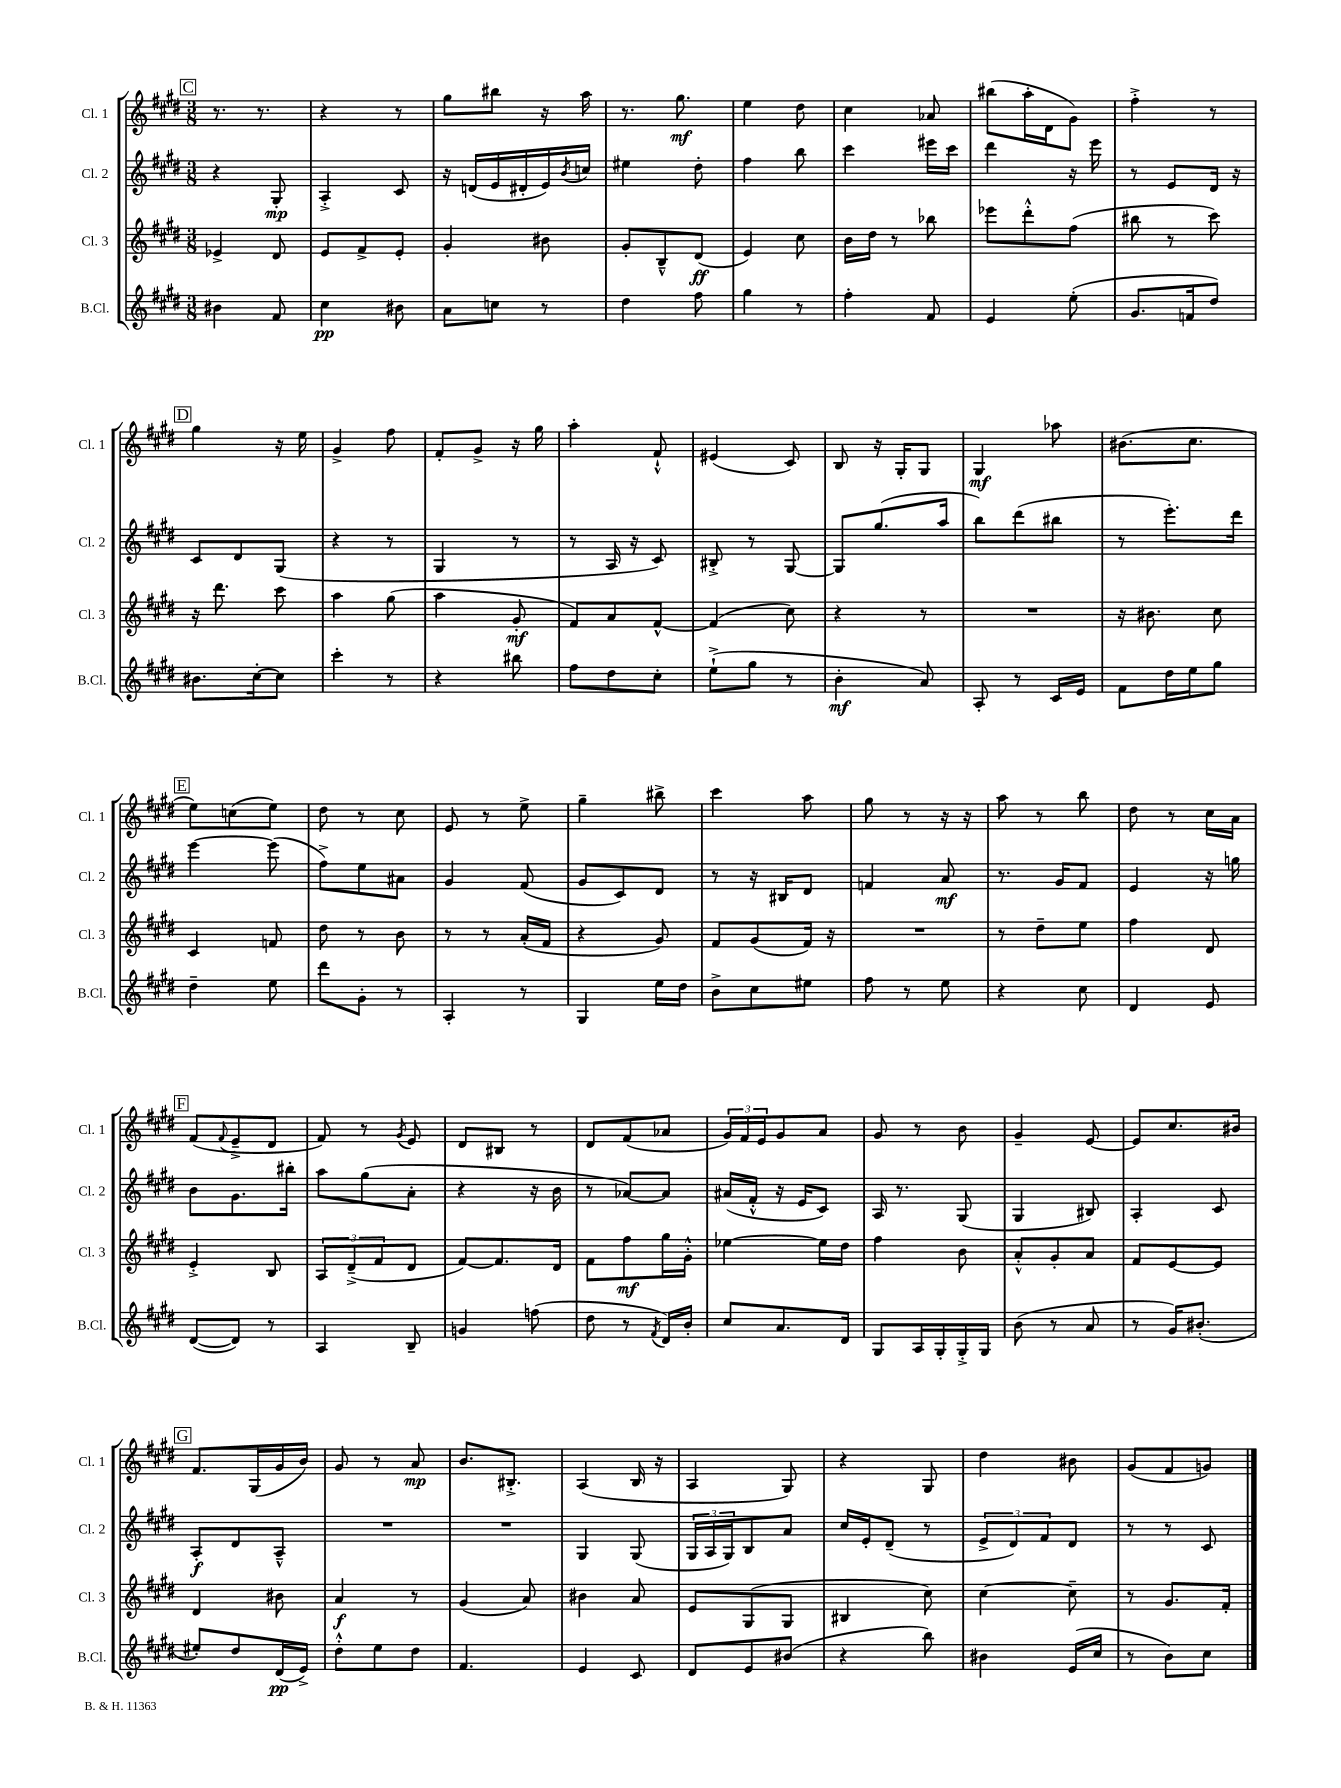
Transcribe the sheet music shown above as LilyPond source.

<<
\new StaffGroup <<
\new Staff = "s0" \with { instrumentName = "Cl. 1" shortInstrumentName = "Cl. 1" } {
    \clef treble \key e \major \numericTimeSignature \time 3/8
    \mark \markup { \box "C" } r8. r8. |
    r4 r8 |
    gis''8 bis''8 r16 a''16 |
    r8. gis''8.\mf |
    e''4 dis''8 |
    cis''4 aes'8 |
    bis''8( a''16-. dis'16 gis'8) |
    fis''4-.-> r8 |
    \mark \markup { \box "D" } gis''4 r16 e''16 |
    gis'4-> fis''8 |
    fis'8-. gis'8-> r16 gis''16 |
    a''4-. fis'8-!-^ |
    eis'4( cis'8) |
    b8 r16 gis16-. gis8 |
    gis4\mf aes''8 |
    bis'8.( cis''8. |
    \mark \markup { \box "E" } e''8) c''8( e''8) |
    dis''8 r8 cis''8 |
    e'8 r8 e''8-> |
    gis''4-- bis''8-> |
    cis'''4 a''8 |
    gis''8 r8 r16 r16 |
    a''8 r8 b''8 |
    dis''8 r8 cis''16 a'16 |
    \mark \markup { \box "F" } fis'8( \appoggiatura { fis'8 } e'8---> dis'8 |
    fis'8) r8 \acciaccatura { gis'8 } e'8 |
    dis'8 bis8 r8 |
    dis'8 fis'8( aes'8 |
    \tuplet 3/2 { gis'16) fis'16 e'16 } gis'8 a'8 |
    gis'8 r8 b'8 |
    gis'4-- e'8~ |
    e'8 cis''8. bis'16 |
    \mark \markup { \box "G" } fis'8. gis16( gis'16 b'16) |
    gis'8 r8 a'8\mp |
    b'8. bis8.-.-> |
    a4( b16 r16 |
    a4 gis8) |
    r4 gis8 |
    dis''4 bis'8 |
    gis'8( fis'8 g'8) \bar "|." |
}
\new Staff = "s1" \with { instrumentName = "Cl. 2" shortInstrumentName = "Cl. 2" } {
    \clef treble \key e \major \numericTimeSignature \time 3/8
    \mark \markup { \box "C" } r4 gis8-.\mp |
    a4-.-> cis'8 |
    r16 d'16( e'16 dis'16-. e'16) \acciaccatura { b'8 } c''16 |
    eis''4 dis''8-. |
    fis''4 b''8 |
    cis'''4 eis'''16 cis'''16 |
    dis'''4 r16 e'''16 |
    r8 e'8 dis'16 r16 |
    \mark \markup { \box "D" } cis'8 dis'8 gis8( |
    r4 r8 |
    gis4 r8 |
    r8 a16 r16 cis'8) |
    bis8-.-> r8 gis8~ |
    gis8 gis''8.( a''16 |
    b''8) dis'''8( bis''8 |
    r8 e'''8.-.) dis'''16 |
    \mark \markup { \box "E" } e'''4~ e'''8( |
    fis''8->) e''8 ais'8 |
    gis'4 fis'8( |
    gis'8 cis'8) dis'8 |
    r8 r16 bis16 dis'8 |
    f'4 a'8\mf |
    r8. gis'16 fis'8 |
    e'4 r16 g''16 |
    \mark \markup { \box "F" } b'8 gis'8. bis''16-. |
    a''8 gis''8( a'8-. |
    r4 r16 b'16 |
    r8 aes'8~) aes'8 |
    ais'16( fis'16-.-^ r16 e'16 cis'8) |
    a16 r8. gis8( |
    gis4 bis8) |
    a4-. cis'8 |
    \mark \markup { \box "G" } a8-.\f dis'8 a8---^ |
    R4. |
    R4. |
    gis4 gis8( |
    \tuplet 3/2 { gis16 a16 gis16) } b8 a'8 |
    cis''16 e'16-. dis'8--( r8 |
    \tuplet 3/2 { e'8-> dis'8) fis'8 } dis'8 |
    r8 r8 cis'8 \bar "|." |
}
\new Staff = "s2" \with { instrumentName = "Cl. 3" shortInstrumentName = "Cl. 3" } {
    \clef treble \key e \major \numericTimeSignature \time 3/8
    \mark \markup { \box "C" } ees'4-> dis'8 |
    e'8 fis'8-> e'8-. |
    gis'4-. bis'8 |
    gis'8-. b8---^ dis'8\ff( |
    e'4) cis''8 |
    b'16 dis''16 r8 bes''8 |
    ees'''8 dis'''8-.-^ fis''8( |
    bis''8 r8 cis'''8) |
    \mark \markup { \box "D" } r16 dis'''8. cis'''8 |
    a''4 gis''8( |
    a''4 gis'8-.\mf |
    fis'8) a'8 fis'8~-^ |
    fis'4( cis''8) |
    r4 r8 |
    R4. |
    r16 bis'8. cis''8 |
    \mark \markup { \box "E" } cis'4 f'8 |
    dis''8 r8 b'8 |
    r8 r8 a'16-.( fis'16 |
    r4 gis'8) |
    fis'8 gis'8( fis'16) r16 |
    R4. |
    r8 dis''8-- e''8 |
    fis''4 dis'8 |
    \mark \markup { \box "F" } e'4-.-> b8 |
    \tuplet 3/2 { a8 dis'8--->( fis'8 } dis'8 |
    fis'8~) fis'8. dis'16 |
    fis'8 fis''8\mf gis''16 gis'16-.-^ |
    ees''4~ ees''16 dis''16 |
    fis''4 b'8 |
    a'8-.-^ gis'8-. a'8 |
    fis'8 e'8~ e'8 |
    \mark \markup { \box "G" } dis'4 bis'8 |
    a'4\f r8 |
    gis'4( a'8) |
    bis'4 a'8 |
    e'8 gis8( gis8 |
    bis4 cis''8) |
    cis''4~ cis''8-- |
    r8 gis'8. fis'16-. \bar "|." |
}
\new Staff = "s3" \with { instrumentName = "B.Cl." shortInstrumentName = "B.Cl." } {
    \clef treble \key e \major \numericTimeSignature \time 3/8
    \mark \markup { \box "C" } bis'4 fis'8 |
    cis''4\pp bis'8 |
    a'8 c''8 r8 |
    dis''4 fis''8 |
    gis''4 r8 |
    fis''4-. fis'8 |
    e'4 e''8-.( |
    gis'8. f'16 dis''8) |
    \mark \markup { \box "D" } bis'8. cis''16~-. cis''8 |
    cis'''4-. r8 |
    r4 bis''8 |
    fis''8 dis''8 cis''8-. |
    e''8-!->( gis''8 r8 |
    b'4-.\mf a'8) |
    a8-. r8 cis'16 e'16 |
    fis'8 dis''16 e''16 gis''8 |
    \mark \markup { \box "E" } dis''4-- e''8 |
    dis'''8 gis'8-. r8 |
    a4-. r8 |
    gis4 e''16 dis''16 |
    b'8-> cis''8 eis''8 |
    fis''8 r8 e''8 |
    r4 cis''8 |
    dis'4 e'8 |
    \mark \markup { \box "F" } dis'8~( dis'8) r8 |
    a4 b8-- |
    g'4 f''8( |
    dis''8 r8 \acciaccatura { fis'8 } dis'16) b'16-. |
    cis''8 a'8. dis'16 |
    gis8 a16 gis16-. gis16-.-> gis16 |
    b'8( r8 a'8 |
    r8 gis'16) bis'8.-.( |
    \mark \markup { \box "G" } eis''8-.) dis''8 dis'16\pp( e'16->) |
    dis''8-.-^ e''8 dis''8 |
    fis'4. |
    e'4 cis'8 |
    dis'8 e'8 bis'8( |
    r4 b''8) |
    bis'4 e'16( cis''16 |
    r8 b'8) cis''8 \bar "|." |
}
>>
>>
\layout { \context { \Score \remove "Bar_number_engraver" } }
